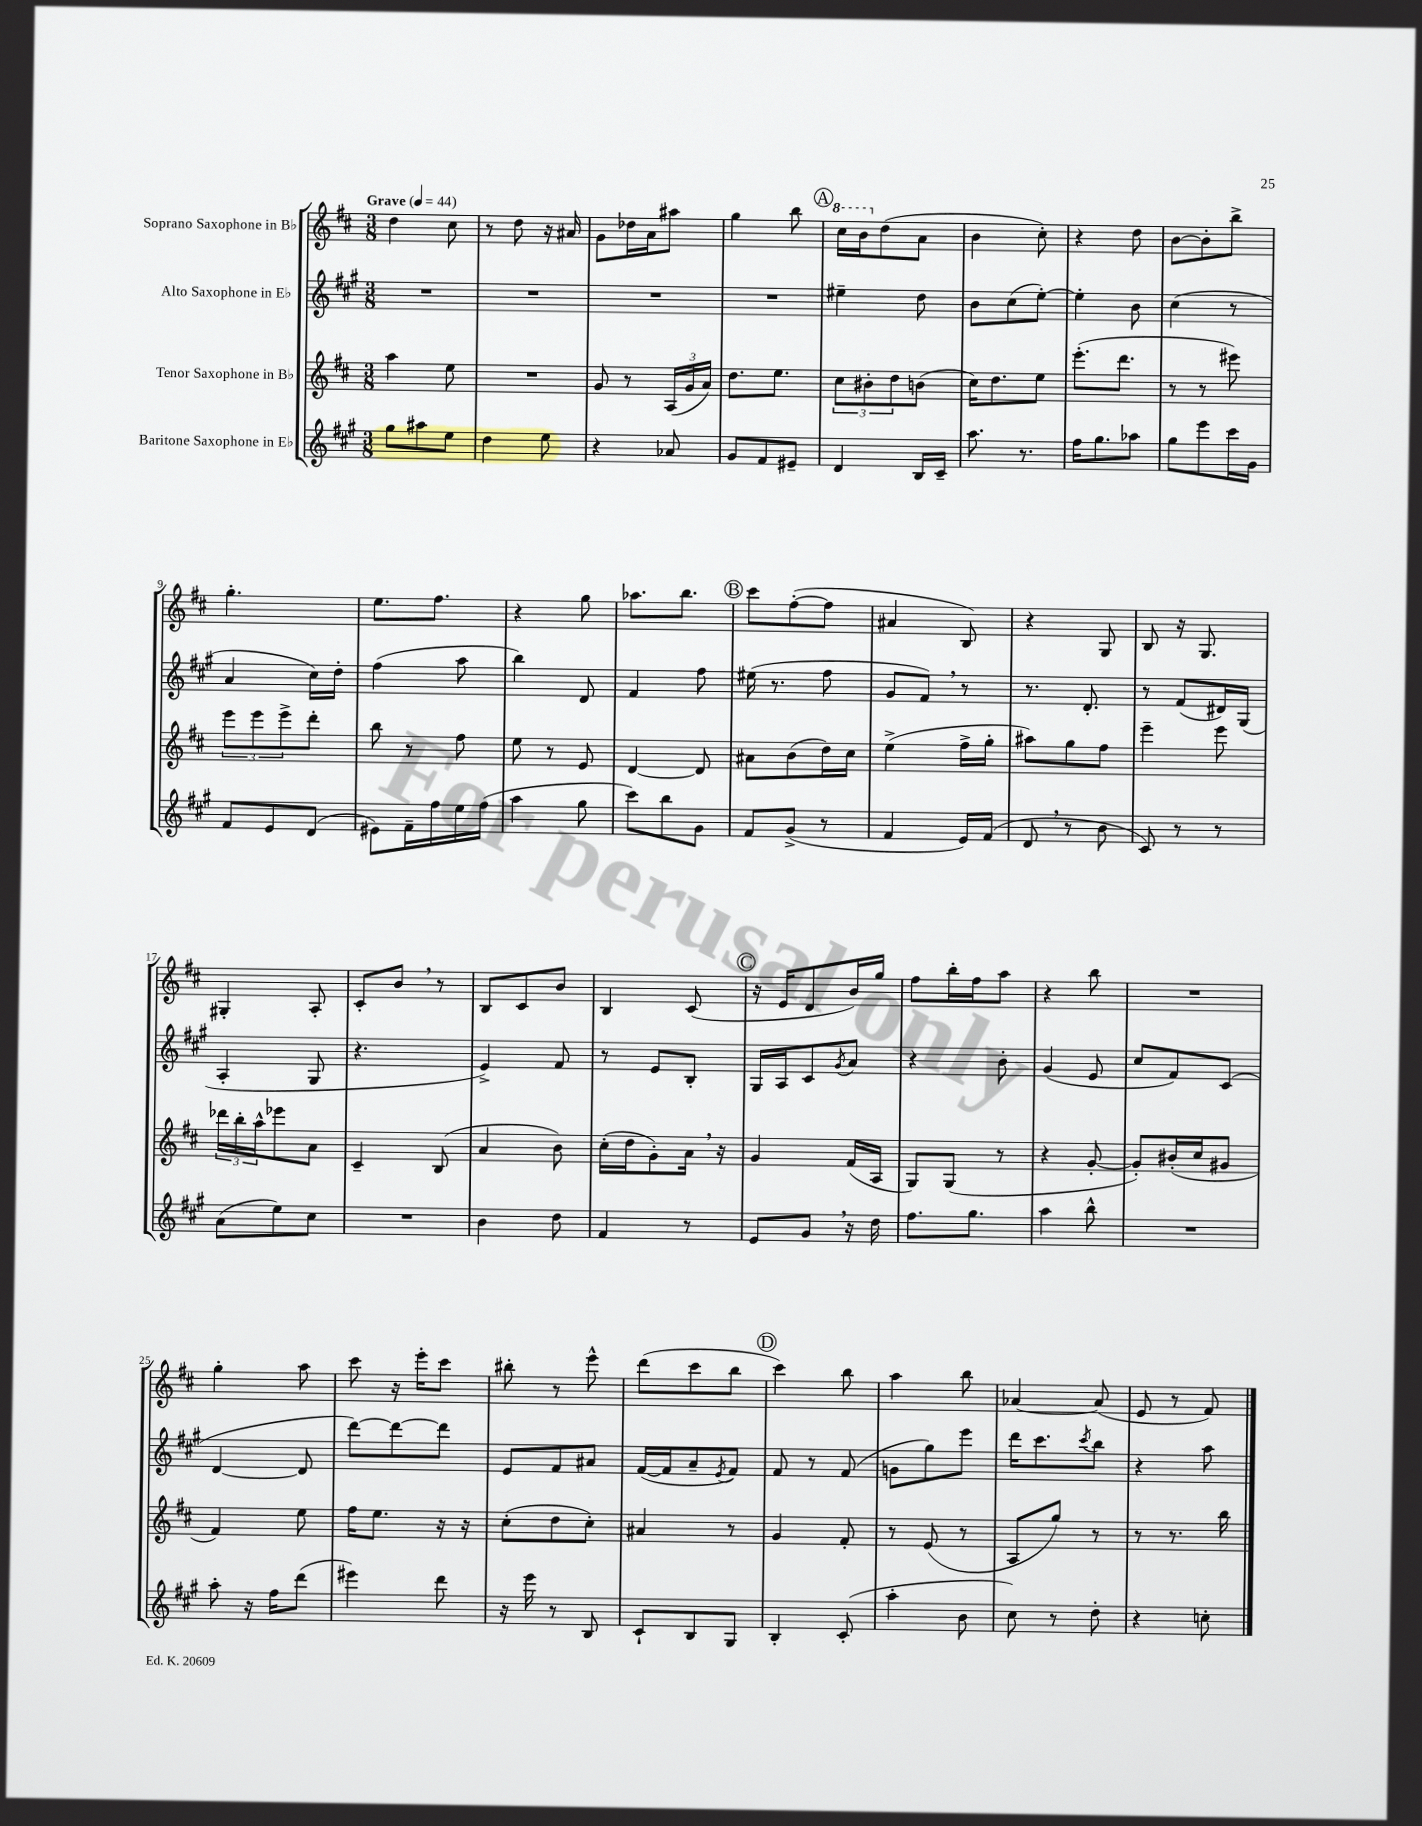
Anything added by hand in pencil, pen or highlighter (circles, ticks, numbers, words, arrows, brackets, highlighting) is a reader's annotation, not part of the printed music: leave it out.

**kern	**kern	**kern	**kern
*staff4	*staff3	*staff2	*staff1
*clefG2	*clefG2	*clefG2	*clefG2
*k[f#c#g#]	*k[f#c#]	*k[f#c#g#]	*k[f#c#]
*M3/8	*M3/8	*M3/8	*M3/8
*MM44	*MM44	*MM44	*MM44
8gg#	4aa	4.r	4dd
8aa#	.	.	.
8ee	8ee	.	8cc#
=	=	=	=
4dd	4.r	4.r	8r
.	.	.	8dd
8ee	.	.	16r
.	.	.	16a#
=	=	=	=
4r	8g	4.r	8g
.	8r	.	16dd-
.	.	.	16a
8a-	(24A	.	8aa#
.	24g	.	.
.	24a)	.	.
=	=	=	=
8g#	8.dd	4.r	4gg
8f#	.	.	.
.	8.ee	.	.
8e#~	.	.	8bb
=	=	=	=
4d	12cc#	4ee#~	16ccc#
.	.	.	16bb
.	12b#'	.	.
.	.	.	(8dd
.	12dd	.	.
16B	(8b	8dd	8a
16c#~	.	.	.
=	=	=	=
8.aa	16cc#)	8b	4b
.	8.dd	.	.
.	.	(8cc#	.
8.r	.	.	.
.	8ee	[8ee')	8cc#')
=	=	=	=
16ff#	(8.eee'	4ee']	4r
8.gg#	.	.	.
.	8.ddd	.	.
8aa-	.	8b	8dd
=	=	=	=
8gg#	8r	(4cc#	[8b
8eee	8r	.	8b']
16ccc#	8eee#)	8r	8bb^
16g#	.	.	.
=	=	=	=
8f#	12eee	4a	4.gg'
.	12eee	.	.
8e	.	.	.
.	12eee^	.	.
(8d	8ddd'	16cc#)	.
.	.	16dd'	.
=	=	=	=
8e#)	8bb	(4ff#	8.ee
16f#~	8r	.	.
16ff#	.	.	8.ff#
16ee	8ff#	8aa	.
(16ff#	.	.	.
=	=	=	=
4aa	8ee	4bb)	4r
.	8r	.	.
8gg#	8e	8d	8gg
=	=	=	=
8ccc#)	[4d	4f#	8.aa-
8bb	.	.	.
.	.	.	8.bb
8g#	8d]	8ff#	.
=	=	=	=
8f#	8a#	(16ee#	8ccc#
.	.	8.r	.
(8g#^	(8b	.	([8ff#'
8r	16dd)	8ff#	8ff#]
.	16cc#	.	.
=	=	=	=
4f#	(4ee^	8g#	4a#
.	.	8f#)	.
16e)	16ff#^	8r	8B)
(16f#	16gg'	.	.
=	=	=	=
8d	8aa#)	8.r	4r
8r	8gg	.	.
.	.	8.d'	.
8b	8ff#	.	8G
=	=	=	=
8c#)	4eee~	8r	8B
8r	.	(8f#	16r
.	.	.	8.G
8r	8eee	16d#)	.
.	.	(16G#	.
=	=	=	=
(8a	24ddd-	4A'	4G#'
.	24bb'	.	.
.	24aa^^	.	.
8ee)	8eee-	.	.
8cc#	8a	8G#	8A'
=	=	=	=
4.r	4c#~	4.r	8c#'
.	.	.	8b
.	(8B	.	8r
=	=	=	=
4b	4a	4e^)	8B
.	.	.	8c#
8dd	8b)	8f#	8b
=	=	=	=
4f#	(16cc#'	8r	4B
.	16dd	.	.
.	8g')	8e	.
8r	16a	8B'	(8c#
.	16r	.	.
=	=	=	=
8e	4g	16G#	16r
.	.	16A	16e
8g#	.	8c#	8d
.	.	8qg#	.
16r	(16f#	8a	16b)
16dd	16A	.	16gg
=	=	=	=
8.ff#	8G)	4r	8ff#
.	(8G	.	16bb'
8.gg#	.	.	16ff#
.	8r	8b'	8aa
=	=	=	=
4aa	4r	(4g#	4r
8bb^^	[8g'	8e	8bb
=	=	=	=
4.r	8g'])	8cc#	4.r
.	(16b#'	8f#)	.
.	16cc#	.	.
.	8g#	(8c#	.
=	=	=	=
8aa'	4f#)	[4d	4gg'
16r	.	.	.
16ff#	.	.	.
(8ddd	8ee	8d]	8aa
=	=	=	=
4eee#)	16ff#	[8ddd)	8ccc#
.	8.ee	.	.
.	.	8ddd_	16r
.	.	.	16eee'
8ddd	16r	8ddd]	8ccc#
.	16r	.	.
=	=	=	=
16r	(8cc#'	8e	8bb#'
16eee	.	.	.
8r	8dd	8f#	8r
8B	8cc#')	8a#	8eee^^
=	=	=	=
8c#`	4a#	([16f#	(8ddd
.	.	16f#]	.
8B	.	8a~	8ccc#
.	.	8qe	.
8G#	8r	8f#)	8bb
=	=	=	=
4B'	4g	8f#	4ccc#)
.	.	8r	.
(8c#'	8f#'	(8f#	8bb
=	=	=	=
4aa'	8r	8g	4aa
.	(8e	8gg#)	.
8b	8r	8eee	8bb
=	=	=	=
8cc#)	8A	16ddd	[4a-
.	.	8.ccc#	.
8r	8gg)	.	.
.	.	8qccc#	.
8dd'	8r	8bb	(8a-]
=	=	=	=
4r	8r	4r	8e
.	8.r	.	8r
8cc'	.	8aa	8f#)
.	16bb	.	.
==	==	==	==
*-	*-	*-	*-
